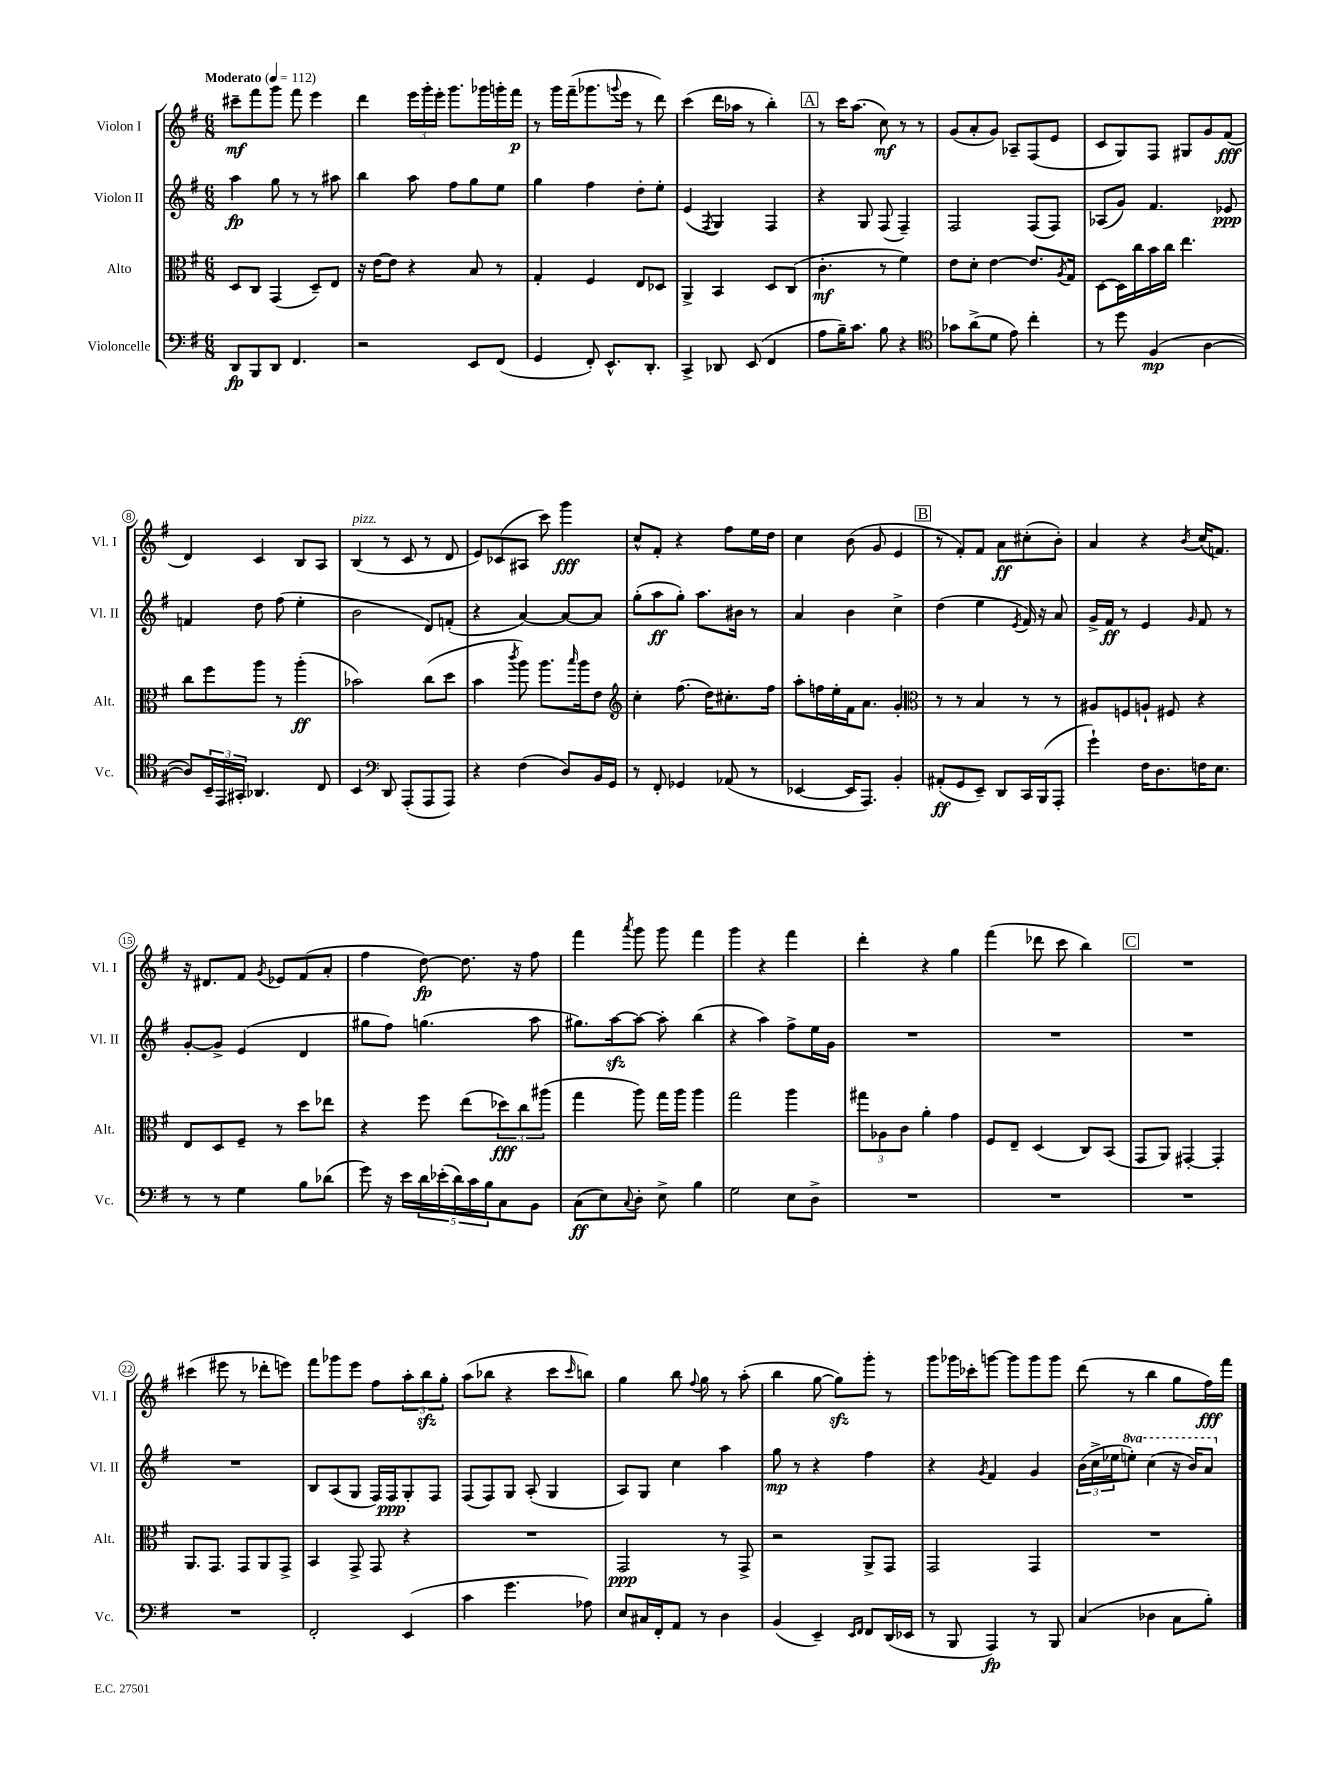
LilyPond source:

<<
\new StaffGroup <<
\new Staff = "s0" \with { instrumentName = "Violon I" shortInstrumentName = "Vl. I" } {
    \clef treble \key g \major \numericTimeSignature \time 6/8 \tempo "Moderato" 4 = 112
    cis'''8--\mf fis'''8 g'''8 fis'''8 e'''4 |
    d'''4 \tuplet 3/2 { e'''16 g'''16-. e'''16-. } g'''8. ges'''16 g'''16-. fis'''16\p |
    r8 g'''16 fis'''16--( ges'''8. \appoggiatura { g'''8 } e'''16 r8 d'''8) |
    c'''4( d'''16 aes''16 r8 b''4-.) |
    \mark \markup { \box "A" } r8 c'''16 a''8.( c''8\mf) r8 r8 |
    g'8( a'8-. g'8) aes8-- fis8( e'8 |
    c'8 g8) fis8 gis8 g'8 fis'8\fff( |
    d'4) c'4 b8 a8 |
    b4^\markup { \italic "pizz." }( r8 c'8 r8 d'8 |
    e'8) ces'8( ais8 c'''8) g'''4\fff |
    c''8-^ fis'8-. r4 fis''8 e''16 d''16 |
    c''4 b'8( g'8 e'4 |
    \mark \markup { \box "B" } r8 fis'8-.) fis'8 a'8\ff cis''8-.( b'8-.) |
    a'4 r4 \acciaccatura { b'8 } c''16( f'8.) |
    r16 dis'8. fis'8 \acciaccatura { g'8 } ees'8 fis'8( a'8-. |
    fis''4 d''8~\fp) d''8. r16 fis''8 |
    fis'''4 \acciaccatura { a'''8 } g'''8 g'''8 fis'''4 |
    g'''4 r4 fis'''4 |
    d'''4-. r4 g''4 |
    fis'''4( des'''8 c'''8 b''4) |
    \mark \markup { \box "C" } R2. |
    cis'''4( eis'''8 r8 des'''8-. e'''8) |
    fis'''8 ges'''8 e'''8 fis''8 \tuplet 3/2 { a''8-. b''8\sfz g''8-. } |
    a''8( bes''8 r4 c'''8 \grace { c'''16 } b''8) |
    g''4 b''8 \appoggiatura { fis''8 } g''8 r8 a''8-.( |
    b''4 g''8~ g''8\sfz) g'''8-. r8 |
    g'''8 ges'''16 ces'''16-. g'''8~ g'''8 g'''8 g'''8 |
    d'''8( r8 b''4 g''8 fis''16\fff) fis'''16 \bar "|." |
}
\new Staff = "s1" \with { instrumentName = "Violon II" shortInstrumentName = "Vl. II" } {
    \clef treble \key g \major \numericTimeSignature \time 6/8 \set Staff.ottavationMarkups = #ottavation-simple-ordinals
    a''4\fp g''8 r8 r8 ais''8 |
    b''4 a''8 fis''8 g''8 e''8 |
    g''4 fis''4 d''8-. e''8-. |
    e'4( \acciaccatura { fis8 } g4) fis4 |
    \mark \markup { \box "A" } r4 g8 fis8( fis4--) |
    fis2 fis8( fis8) |
    aes8( g'8) fis'4. ees'8\ppp |
    f'4 d''8 fis''8( e''4-. |
    b'2 d'8) f'8-.( |
    r4 a'4~) a'8~ a'8 |
    g''8-.( a''8\ff g''8-.) a''8. bis'16 r8 |
    a'4 b'4 c''4-> |
    \mark \markup { \box "B" } d''4( e''4 \acciaccatura { e'8 } fis'16) r16 a'8 |
    g'16-> fis'16\ff r8 e'4 \grace { g'16 } fis'8 r8 |
    g'8~-. g'8-> e'4( d'4 |
    gis''8 fis''8) g''4.( a''8 |
    gis''8.) a''16~\sfz a''8~ a''8-. b''4( |
    r4 a''4) fis''8-> e''16 g'16 |
    R2. |
    R2. |
    \mark \markup { \box "C" } R2. |
    R2. |
    b8 a8( g8 fis16) fis16\ppp g8-. fis8 |
    fis8( fis8) g8 a8-.( g4 |
    a8) g8 c''4 a''4 |
    g''8\mp r8 r4 fis''4 |
    r4 \acciaccatura { g'8 } fis'4 g'4 |
    \tuplet 3/2 { b'16( c''16-> ees''16 } \ottava #1 e'''!8-.) c'''4( r16 b''16) a''8 \ottava #0 \bar "|." |
}
\new Staff = "s2" \with { instrumentName = "Alto" shortInstrumentName = "Alt." } {
    \clef alto \key g \major \numericTimeSignature \time 6/8
    d8 c8 g,4( d8--) e8 |
    r16 e'16~ e'8 r4 b8 r8 |
    g4-. fis4 e8 des8 |
    a,4-> b,4 d8 c8( |
    \mark \markup { \box "A" } c'4.-.\mf r8 fis'4) |
    e'8 d'8-. e'4~ e'8. \acciaccatura { a8 } g16 |
    d8~ d16 c''16 b'16 c''16 e''4. |
    c''8 fis''8 a''8 r8 a''4-.\ff( |
    bes'2) c''8( d''8 |
    b'4 \acciaccatura { c'''8 } a''8) a''8. \grace { b''16 } a''16 e'8 |
    \clef treble c''4-. fis''8.( d''16) cis''8.-. fis''16 |
    a''8-. f''16 e''16-. fis'16 a'8. g'4-. |
    \mark \markup { \box "B" } \clef alto r8 r8 b4 r8 r8 |
    ais8 f8 a8-! fis8 r4 |
    e8 d8 fis8-- r8 d''8 ees''8 |
    r4 fis''8 e''8( \tuplet 3/2 { des''8\fff) c''8 ais''8( } |
    g''4 a''8) g''16 a''16 a''4 |
    g''2 a''4 |
    \tuplet 3/2 { gis''8 aes8 c'8 } a'4-. g'4 |
    fis8 e8-- d4( c8) b,8( |
    \mark \markup { \box "C" } g,8 a,8) gis,4~-. gis,4-. |
    a,8. g,8. g,8 a,8 g,8-> |
    b,4 g,8-> g,8 r4 |
    R2. |
    g,2\ppp r8 g,8-> |
    r2 a,8-> g,8 |
    g,2 g,4 |
    R2. \bar "|." |
}
\new Staff = "s3" \with { instrumentName = "Violoncelle" shortInstrumentName = "Vc." } {
    \clef bass \key g \major \numericTimeSignature \time 6/8
    d,8\fp b,,8 d,8 fis,4. |
    r2 e,8 fis,8( |
    g,4 fis,8-.) e,8.-^ d,8.-. |
    c,4-> des,8 e,8( fis,4 |
    \mark \markup { \box "A" } a8 b16--) c'8. b8 r4 |
    \clef tenor ges'8 a'8->( d'8 e'8) c''4-. |
    r8 d''8 fis4\mp( a4~ |
    a8) \tuplet 3/2 { b,16-- e,16 gis,16-. } aes,4. c8 |
    b,4 \clef bass d,8 a,,8-.( a,,8 a,,8) |
    r4 fis4( d8) b,16 g,16 |
    r8 fis,8-. ges,4 aes,8( r8 |
    ees,4~ ees,16 a,,8.) b,4-. |
    \mark \markup { \box "B" } ais,8-.\ff( g,8 e,8--) d,8 c,16 b,,16( a,,8-. |
    g'4-!) fis16 d8. f16 e8. |
    r8 r8 g4 b8 des'8( |
    g'8) r16 e'16 \tuplet 5/4 { d'16 ees'16-.( d'16) c'16 b16 } c8 b,8 |
    c8\ff( e8) \appoggiatura { c8 } d8-. e8-> b4 |
    g2 e8 d8-> |
    R2. |
    R2. |
    \mark \markup { \box "C" } R2. |
    R2. |
    fis,2-. e,4( |
    c'4 g'4. aes8) |
    e8 cis16 fis,16-. a,8 r8 d4 |
    b,4( e,4--) \grace { e,16 fis,16 } fis,8 d,16( ees,16 |
    r8 b,,8 a,,4\fp) r8 b,,8 |
    c4( des4 c8 b8-.) \bar "|." |
}
>>
>>
\layout { \context { \Score \override BarNumber.stencil = #(make-stencil-circler 0.1 0.3 ly:text-interface::print) } }
